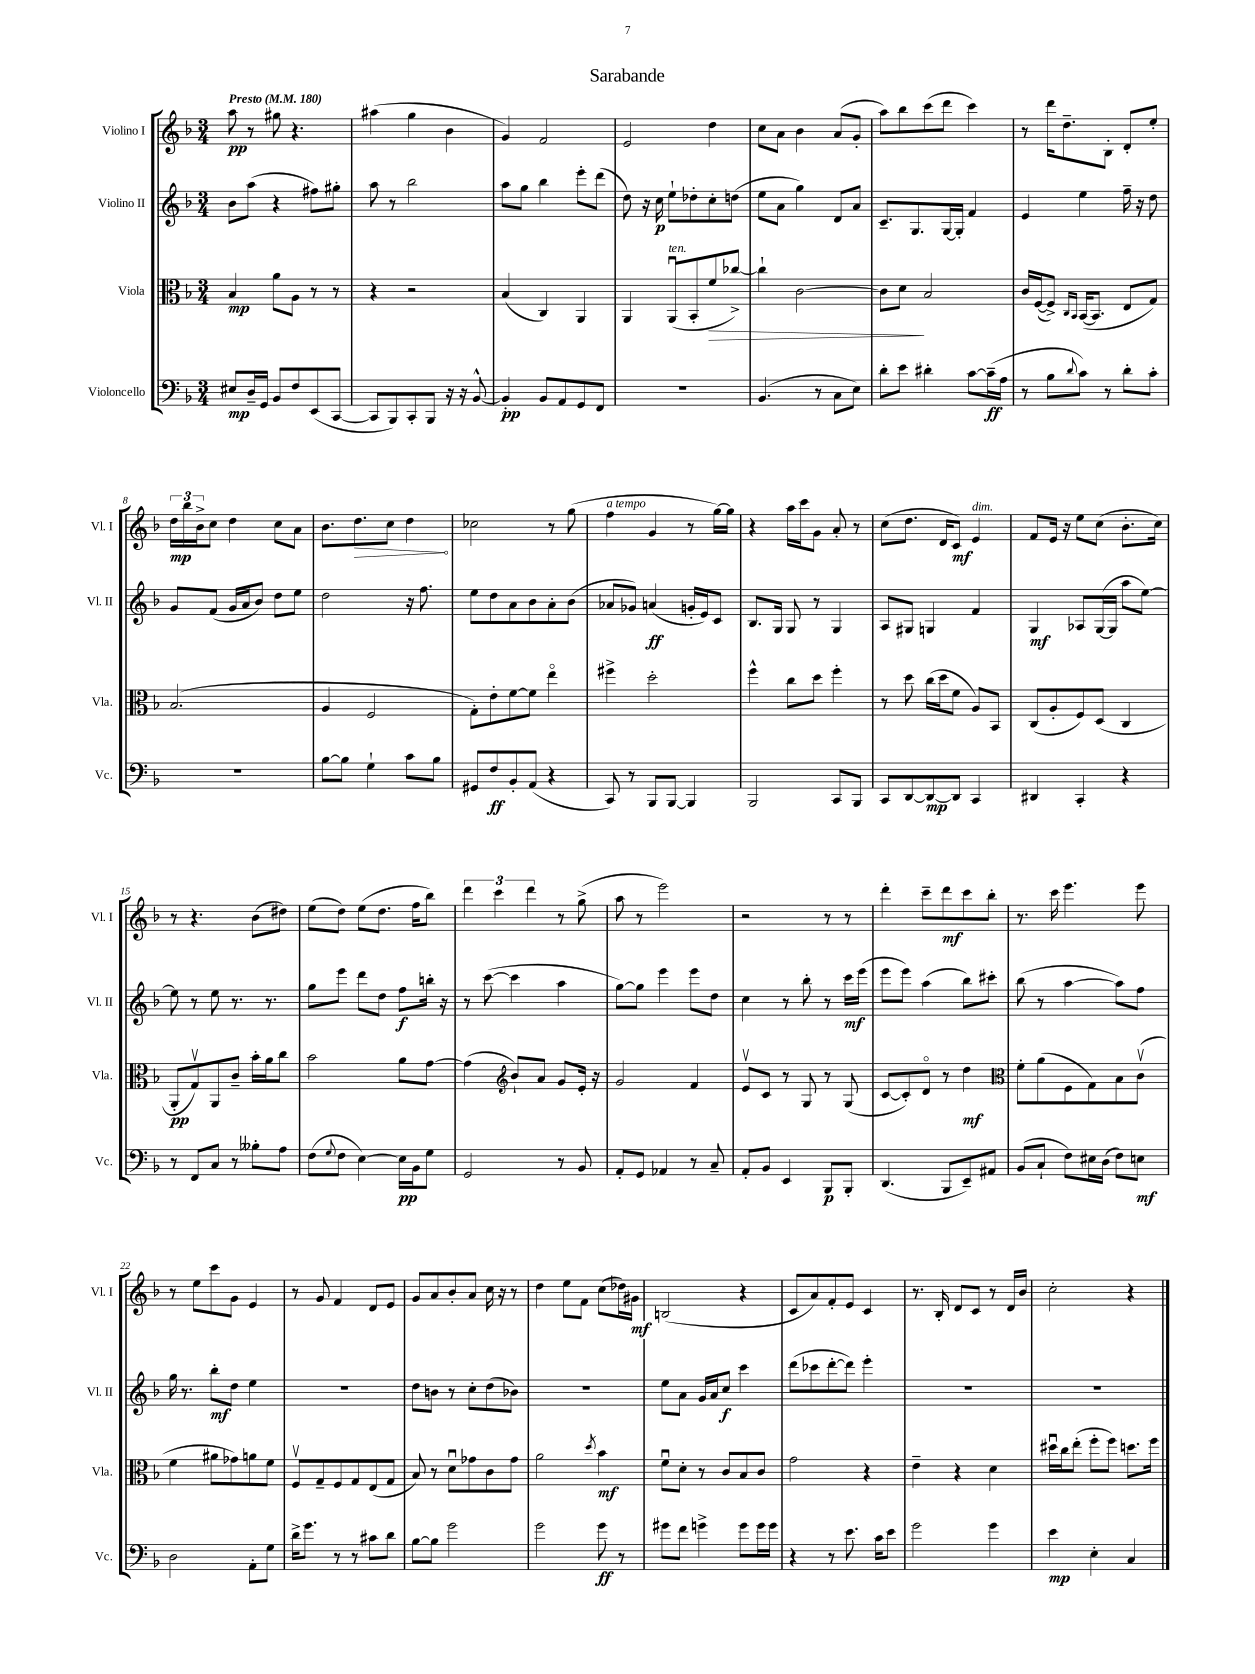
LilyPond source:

\header { title = "Sarabande" }
<<
\new StaffGroup <<
\new Staff = "s0" \with { instrumentName = "Violino I" shortInstrumentName = "Vl. I" } {
    \clef treble \key f \major \numericTimeSignature \time 3/4 \tempo "Presto" 4 = 180
    a''8\pp r8 gis''8 r4. |
    ais''4( g''4 bes'4 |
    g'4) f'2 |
    e'2 d''4 |
    c''8 a'8 bes'4 a'8( g'8-. |
    a''8) bes''8 c'''8( d'''8 c'''4) |
    r8 d'''16 d''8.-- bes8-. d'8-. e''8-. |
    \tuplet 3/2 { d''16\mp bes''16 bes'16-> } c''8 d''4 c''8 a'8 |
    bes'8. \once \override Hairpin.circled-tip = ##t d''8.\> c''8 d''4\! |
    ces''2 r8 g''8( |
    f''4^\markup { \italic "a tempo" } g'4 r8 g''16~) g''16 |
    r4 a''16 c'''16 g'8 a'8-. r8 |
    c''8( d''8. d'16 c'8\mf) e'4^\markup { \italic "dim." } |
    f'8 e'16 r16 e''8 c''8( bes'8.-. c''16) |
    r8 r4. bes'8( dis''8) |
    e''8( d''8) e''8( d''8. f''16 bes''8) |
    \tuplet 3/2 { d'''4 c'''4 d'''4 } r8 g''8->( |
    a''8 r8 e'''2) |
    r2 r8 r8 |
    d'''4-. c'''8-- d'''8\mf c'''8 bes''8-. |
    r8. c'''16 e'''4. e'''8 |
    r8 e''8 c'''8 g'8 e'4 |
    r8 g'8 f'4 d'8 e'8 |
    g'8 a'8 bes'8-. a'8 c''16 r16 r8 |
    d''4 e''8 f'8 c''8( des''16) gis'16\mf |
    b2( r4 |
    c'8 a'8) f'8-. e'8 c'4 |
    r8. bes16-. d'8 c'8 r8 d'16 bes'16 |
    c''2-. r4 \bar "|." |
}
\new Staff = "s1" \with { instrumentName = "Violino II" shortInstrumentName = "Vl. II" } {
    \clef treble \key f \major \numericTimeSignature \time 3/4
    bes'8 a''8( r4 fis''8) gis''8-. |
    a''8 r8 bes''2 |
    a''8 g''8 bes''4 e'''8-. d'''8( |
    d''8) r16 c''16\p e''8-! des''8-. c''8-. d''8( |
    e''8 a'8 g''4) d'8 a'8 |
    c'8.-- g8. g16~ g16-. f'4 |
    e'4 e''4 f''16-- r16 d''8 |
    g'8 f'8( g'16 a'16 bes'8) d''8 e''8 |
    d''2 r16 f''8. |
    e''8 d''8 a'8 bes'8 a'8-. bes'8( |
    aes'8 ges'8) a'4\ff( g'16-. e'16) c'8 |
    bes8. g16 g8 r8 g4 |
    a8 gis8 g4 f'4 |
    g4\mf aes8 g16~( g16 a''8 e''8~) |
    e''8 r8 e''8 r8. r8. |
    g''8 e'''8 d'''8 d''8 f''8\f b''16-. r16 |
    r8 c'''8~( c'''4 a''4 |
    g''8~) g''8 e'''4 e'''8 d''8 |
    c''4 r8 bes''8-. r8 c'''16\mf e'''16( |
    e'''8 e'''8) a''4( bes''8) cis'''8-. |
    bes''8( r8 a''4~ a''8) f''8 |
    g''16 r8. bes''8-.\mf d''8 e''4 |
    R2. |
    d''8 b'8 r8 c''8-. d''8( bes'8) |
    R2. |
    e''8 a'8 g'16 a'16 c''8\f c'''4 |
    d'''8( ces'''8 d'''8~-. d'''8) e'''4-. |
    R2. |
    R2. \bar "|." |
}
\new Staff = "s2" \with { instrumentName = "Viola" shortInstrumentName = "Vla." } {
    \clef alto \key f \major \numericTimeSignature \time 3/4
    bes4\mp a'8 a8 r8 r8 |
    r4 r2 |
    bes4( c4) a,4 |
    a,4 a,8\downbow^\markup { \italic "ten." }( bes,8-. f'8\> ces''8~->) |
    ces''4-! c'2~ |
    c'8 d'8\! bes2 |
    c'16 f16~( f8->) \grace { c16 bes,16 } bes,16~( bes,8. e8 g8) |
    bes2.( |
    a4 f2 |
    g8-.) e'8-. f'8~ f'8 e''4\flageolet |
    fis''4-> d''2-. |
    f''4-^ c''8 d''8 f''4-. |
    r8 d''8 c''16( d''16 f'8 a8) bes,8 |
    c8( a8-. f8) d8( c4 |
    a,8-.\pp g8\upbow) a,8 c'8-- bes'16-. a'16 c''8 |
    bes'2 a'8 g'8~ |
    g'4( \clef treble bes'8-!) a'8 g'8 e'16-. r16 |
    g'2 f'4 |
    e'8\upbow c'8 r8 g8 r8 g8( |
    c'8~ c'8-.) d'8\flageolet r8 d''4\mf |
    \clef alto f'8-. a'8( f8 g8) bes8 c'8\upbow( |
    f'4 ais'8 ges'8) a'8 f'8 |
    f8\upbow g8-- f8 g8 e8( g8 |
    bes8) r8 d'8\downbow ges'8 c'8 ges'8 |
    a'2 \acciaccatura { d''8 } bes'4\mf |
    f'8\downbow d'8-. r8 c'8 bes8 c'8 |
    g'2 r4 |
    e'4-- r4 d'4 |
    dis''16\downbow c''16 e''8-.( f''8-. f''8) d''8. f''16 \bar "|." |
}
\new Staff = "s3" \with { instrumentName = "Violoncello" shortInstrumentName = "Vc." } {
    \clef bass \key f \major \numericTimeSignature \time 3/4
    eis8\mp d16-- g,16 bes,8 f8 e,8( c,8~ |
    c,8 bes,,8) c,8-. bes,,8 r16 r16 bes,8~-^ |
    bes,4-.\pp bes,8 a,8 g,8 f,8 |
    R2. |
    bes,4.( r8 c8 e8) |
    d'8-. e'8 dis'4-. c'8~ c'16--\ff( a16 |
    r8 bes8 \appoggiatura { d'8 } c'8) r8 d'8-. c'8-. |
    R2. |
    bes8~ bes8 g4-! c'8 bes8 |
    gis,8 f8\ff bes,8-. a,8( r4 |
    c,8) r8 bes,,8 bes,,8~ bes,,4 |
    bes,,2 c,8 bes,,8 |
    c,8 d,8~ d,8~\mp d,8 c,4 |
    dis,4 c,4-. r4 |
    r8 f,8 c8 r8 beses8-. a8 |
    f8( \appoggiatura { g8 } f8 e4~) e16\pp bes,16 g8 |
    g,2 r8 bes,8 |
    a,8-. g,8 aes,4 r8 c8-- |
    a,8-. bes,8 e,4 bes,,8\p bes,,8-. |
    d,4.( bes,,8 e,8--) ais,8 |
    bes,8( c8-! f8) eis16 d16( f8) e8\mf |
    d2 a,8-. g8 |
    d'16-> g'8. r8 r8 cis'8 d'8 |
    bes8~ bes8 g'2 |
    g'2 g'8\ff r8 |
    gis'8 f'8 g'4-> g'8 g'16 g'16 |
    r4 r8 e'8. c'16 e'8 |
    g'2 g'4 |
    e'4\mp e4-. c4 \bar "|." |
}
>>
>>
